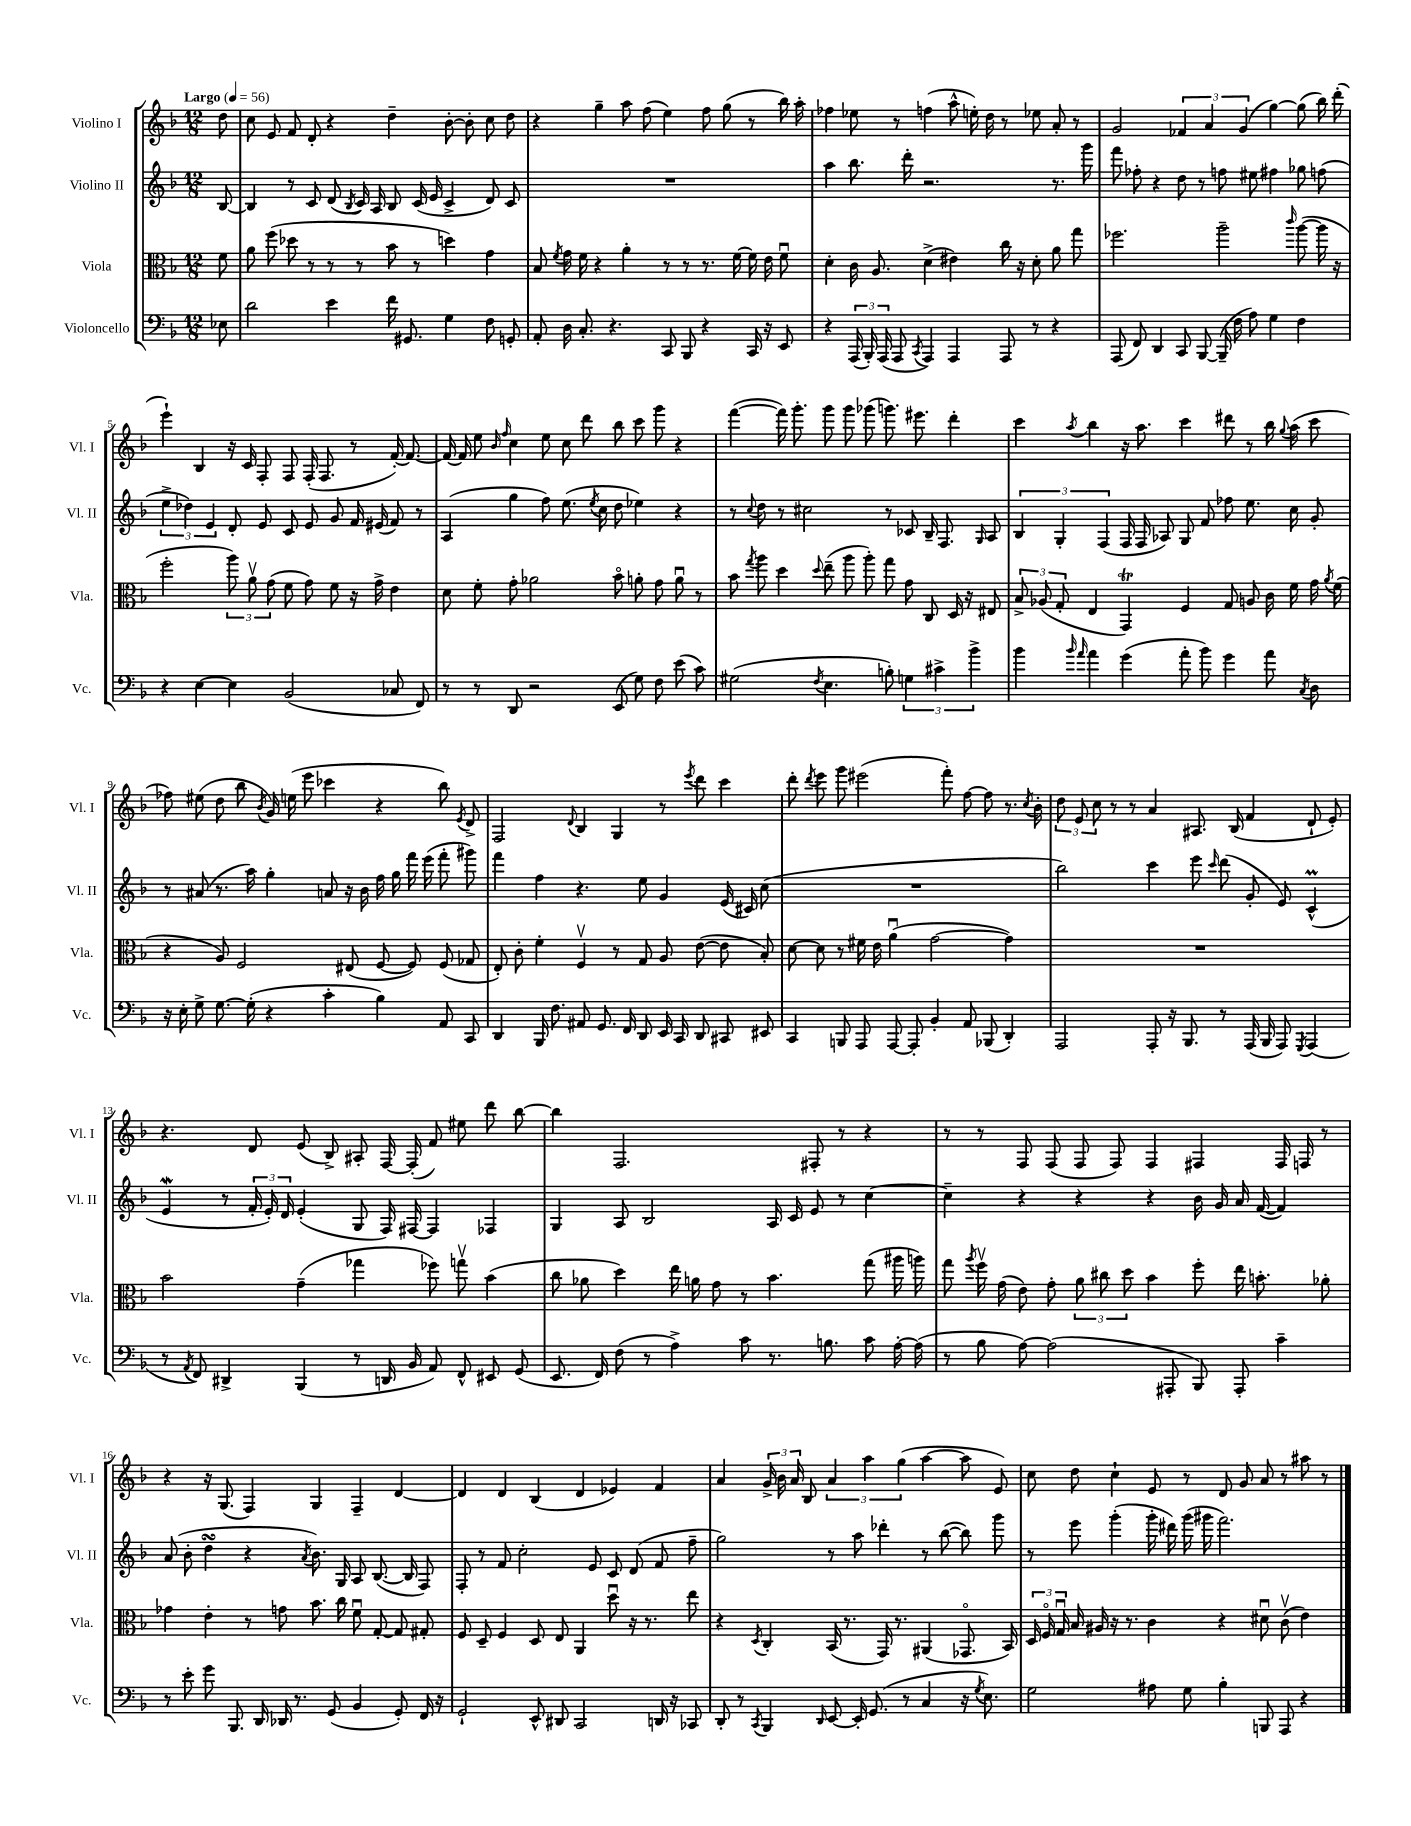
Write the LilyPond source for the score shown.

<<
\new StaffGroup <<
\new Staff = "s0" \with { instrumentName = "Violino I" shortInstrumentName = "Vl. I" } {
    \clef treble \key f \major \numericTimeSignature \time 12/8 \partial 8 \tempo "Largo" 4 = 56
    \autoBeamOff d''8 |
    c''8 e'8 f'8 d'8-. r4 d''4-- bes'8~-. bes'8-. c''8 d''8 |
    r4 g''4-- a''8 f''8( e''4) f''8 g''8( r8 bes''16) a''16-. |
    fes''4 ees''8 r8 f''4( a''8-^ e''16-.) d''16 r8 ees''8 a'8-. r8 |
    g'2 \tuplet 3/2 { fes'4 a'4 g'4( } g''4~) g''8( bes''16) d'''16-.( |
    e'''4-!) bes4 r16 c'16 f8-. f8 f16-.( f8. r8 f'16~-.) f'8.~ |
    f'16~ f'16 e''8 \grace { bes'16 f''16 } c''4 e''8 c''8 d'''8 bes''8 c'''8 g'''8 r4 |
    f'''4~( f'''16) g'''8.-. g'''8 g'''8 ges'''8( g'''8.) eis'''8. d'''4-. |
    c'''4 \acciaccatura { a''8 } bes''4 r16 a''8. c'''4 dis'''8 r8 bes''16 \appoggiatura { g''8 } a''16( c'''8 |
    fes''8) eis''8( d''8 bes''8 \acciaccatura { bes'8 } g'16) e''16( e'''8 ces'''4 r4 bes''8) \acciaccatura { e'8 } d'8-> |
    f2 \appoggiatura { d'8 } bes4 g4 r8 \acciaccatura { e'''8 } d'''8 c'''4 |
    d'''8-. \acciaccatura { d'''8 } e'''8 g'''8 eis'''2( f'''8-.) f''8~ f''8 r8. \acciaccatura { c''8 } bes'16-. |
    \tuplet 3/2 { d''8 e'8 c''8 } r8 r8 a'4 ais8. bes16( f'4 d'8-! e'8-.) |
    r4. d'8 e'8( bes8->) ais8-. f16~ f16-.( f'8) eis''8 d'''8 bes''8~ |
    bes''4 f2. fis8-. r8 r4 |
    r8 r8 f8 f8( f8 f8) f4 fis4 fis16 f16 r8 |
    r4 r16 g8.( f4) g4 f4-- d'4~ |
    d'4 d'4 bes4( d'4 ees'4) f'4 |
    a'4 \tuplet 3/2 { g'16-> bes'16 a'16 } bes8 \tuplet 3/2 { a'4 a''4 g''4( } a''4~ a''8 e'8) |
    c''8 d''8 c''4-! e'8 r8 d'8 g'8 a'8 r8 ais''8 r8 \bar "|." |
}
\new Staff = "s1" \with { instrumentName = "Violino II" shortInstrumentName = "Vl. II" } {
    \clef treble \key f \major \numericTimeSignature \time 12/8 \partial 8
    \autoBeamOff bes8~ |
    bes4 r8 c'8 d'8( \acciaccatura { bes8 } c'16) a16 bes8 c'16( e'16 c'4-> d'8) c'8 |
    R1. |
    a''4 bes''8. d'''16-. r2. r8. g'''16 |
    f'''8 fes''8-. r4 d''8 r8 f''8 eis''8 fis''4 ges''8 f''8( |
    \tuplet 3/2 { e''4-> des''4) e'4 } d'8-. e'8 c'8 e'8 g'8 f'16 eis'16( f'8) r8 |
    a4( g''4 f''8) e''8.( \acciaccatura { e''8 } c''16 d''8 ees''4) r4 |
    r8 \appoggiatura { c''8 } d''8 r8 cis''2 r8 ces'8 bes16-- f8. \grace { g16 } a8 |
    \tuplet 3/2 { bes4 g4-. f4( } f16 f16 aes8) g8 f'8 fes''8 e''8. c''16 g'8-. |
    r8 ais'8( r8. a''16) g''4-. a'8 r16 bes'16 f''16 g''16 f'''16 e'''16( f'''8-. gis'''8) |
    f'''4 f''4 r4. e''8 g'4 e'16( cis'16) c''8( |
    R1. |
    bes''2) c'''4 e'''8 \grace { c'''16 } d'''8( g'8-. e'8) c'4-^\prall( |
    e'4\mordent r8 \tuplet 3/2 { f'16-. e'16-.) d'16 } e'4-.( g8 f16) fis16~ fis4 fes4 |
    g4 a8 bes2 a16 c'16 e'8 r8 c''4~ |
    c''4-- r4 r4 r4 bes'16 g'16 a'16 f'16~( f'4) |
    a'8( bes'8-. d''4\turn r4 \acciaccatura { a'8 } bes'8.) g16 a8 bes8.~( bes16 f8) |
    f8-. r8 f'8 c''2-. e'8 c'8 d'8( f'8 f''8-- |
    g''2) r8 a''8 des'''4-. r8 bes''8~( bes''8) g'''8 |
    r8 e'''8 g'''4-.( g'''16-. dis'''16) g'''16( gis'''16 f'''2.) \bar "|." |
}
\new Staff = "s2" \with { instrumentName = "Viola" shortInstrumentName = "Vla." } {
    \clef alto \key f \major \numericTimeSignature \time 12/8 \partial 8
    \autoBeamOff f'8 |
    a'8 f''8( des''8 r8 r8 r8 bes'8 r8 d''4) g'4 |
    bes8 \acciaccatura { f'8 } g'16 f'16 r4 a'4-. r8 r8 r8. f'16~ f'16 e'16 f'8\downbow |
    d'4-. c'16 a8. d'4->( eis'4) c''16 r16 d'8-. a'8 g''8 |
    fes''2. a''2-- \grace { c'''16 } a''8~( a''16 r16 |
    f''2-. \tuplet 3/2 { a''8) a'8\upbow g'8( } f'8 g'8) f'8 r16 g'16-> e'4 |
    d'8 f'8-. g'8-. aes'2 bes'8\flageolet a'8-. g'8 a'8\downbow r8 |
    bes'8 \acciaccatura { g''8 } a''8 d''4 \appoggiatura { d''8 } e''8--( a''8 a''8-.) g''8 g'8 c8 d16 r16 eis8 |
    \tuplet 3/2 { bes8-> aes8( g8-. } e4 g,4\trill) f4 g8 a8 c'16 f'16 g'16 \acciaccatura { a'8 } f'16( |
    r4 a8) f2 eis8( f8~ f8) f8( ges8 |
    e8-.) c'8-. f'4-. f4\upbow r8 g8 a8 e'8~( e'8 bes8-.) |
    d'8~ d'8 r8 fis'16 e'16 a'4\downbow( g'2~ g'4) |
    R1. |
    bes'2 g'4--( ges''4 fes''8) g''8\upbow bes'4( |
    c''8 aes'8 d''4) e''16 a'16 g'8 r8 bes'4. g''8( ais''16 a''16) |
    g''8 \acciaccatura { a''8 } f''16\upbow g'16( e'8) g'8-. \tuplet 3/2 { a'8 cis''8 d''8 } bes'4 f''8-. e''16 b'8.-. aes'8-. |
    ges'4 e'4-. r8 g'8 bes'8. c''16 f'8\downbow g8~-. g8 gis8-. |
    f8 d8-- f4 d8 e8 a,4 d''8\downbow r16 r8. e''8 |
    r4 \acciaccatura { d8 } c4-. bes,16( r8. g,16) r8. ais,4( ges,8.\flageolet bes,16) |
    \tuplet 3/2 { d16 f16\flageolet g16\downbow } bes16 ais16 r16 r8. c'4 r4 dis'8\downbow c'8\upbow( e'4) \bar "|." |
}
\new Staff = "s3" \with { instrumentName = "Violoncello" shortInstrumentName = "Vc." } {
    \clef bass \key f \major \numericTimeSignature \time 12/8 \partial 8
    \autoBeamOff ees8 |
    d'2 e'4 f'16 gis,8. g4 f8 g,8-. |
    a,8-. d16 c8.-. r4. c,8 bes,,8 r4 c,16 r16 e,8 |
    r4 \tuplet 3/2 { a,,16( bes,,16-.) a,,16( } a,,8 \acciaccatura { c,8 } a,,4) a,,4 a,,8 r8 r4 |
    a,,8( f,8) d,4 c,8 bes,,8~ bes,,16--( f16 a8) g4 f4 |
    r4 e4~ e4 bes,2( ces8 f,8) |
    r8 r8 d,8 r2 e,8( g8) f8 e'8( c'8) |
    gis2( \acciaccatura { f8 } e4. b8-.) \tuplet 3/2 { g4 cis'4-> bes'4-> } |
    bes'4 \grace { bes'16 a'16 } a'4 g'4( a'8-. bes'8) g'4 a'8 \acciaccatura { c8 } d8 |
    r16 e16-. g8-> g8.~ g16-.( r4 c'4-. bes4) a,8 c,8 |
    d,4 bes,,16 f8. ais,8 g,8. f,16 d,8 e,16 c,16 d,8 cis,8 eis,8 |
    c,4 b,,8 a,,8 a,,8~ a,,8-. bes,4-. a,8 bes,,8( d,4-.) |
    a,,2 a,,8-. r16 bes,,8. r8 a,,16( bes,,16 a,,8) \acciaccatura { g,,8 } a,,4( |
    r8 \acciaccatura { a,8 } f,8) dis,4-> bes,,4( r8 d,16 bes,16 a,8) f,8-^ eis,8 g,8( |
    e,8. f,16) f8( r8 a4->) c'8 r8. b8. c'8 a16~-. a16( |
    r8 bes8 a8~) a2( ais,,8-. bes,,8) ais,,8-. c'4-- |
    r8 e'8-. g'8 bes,,8. d,16 des,16 r8. g,8( bes,4 g,8-.) f,16 r16 |
    g,2-! e,8-^ dis,8 c,2 d,16 r16 ces,8 |
    d,8-. r8 \acciaccatura { c,8 } bes,,4 \grace { d,16 } e,8~ e,16-. g,8.( r8 c4 r16 \acciaccatura { g8 } e8.) |
    g2 ais8 g8 bes4-. b,,8 a,,8 r4 \bar "|." |
}
>>
>>
